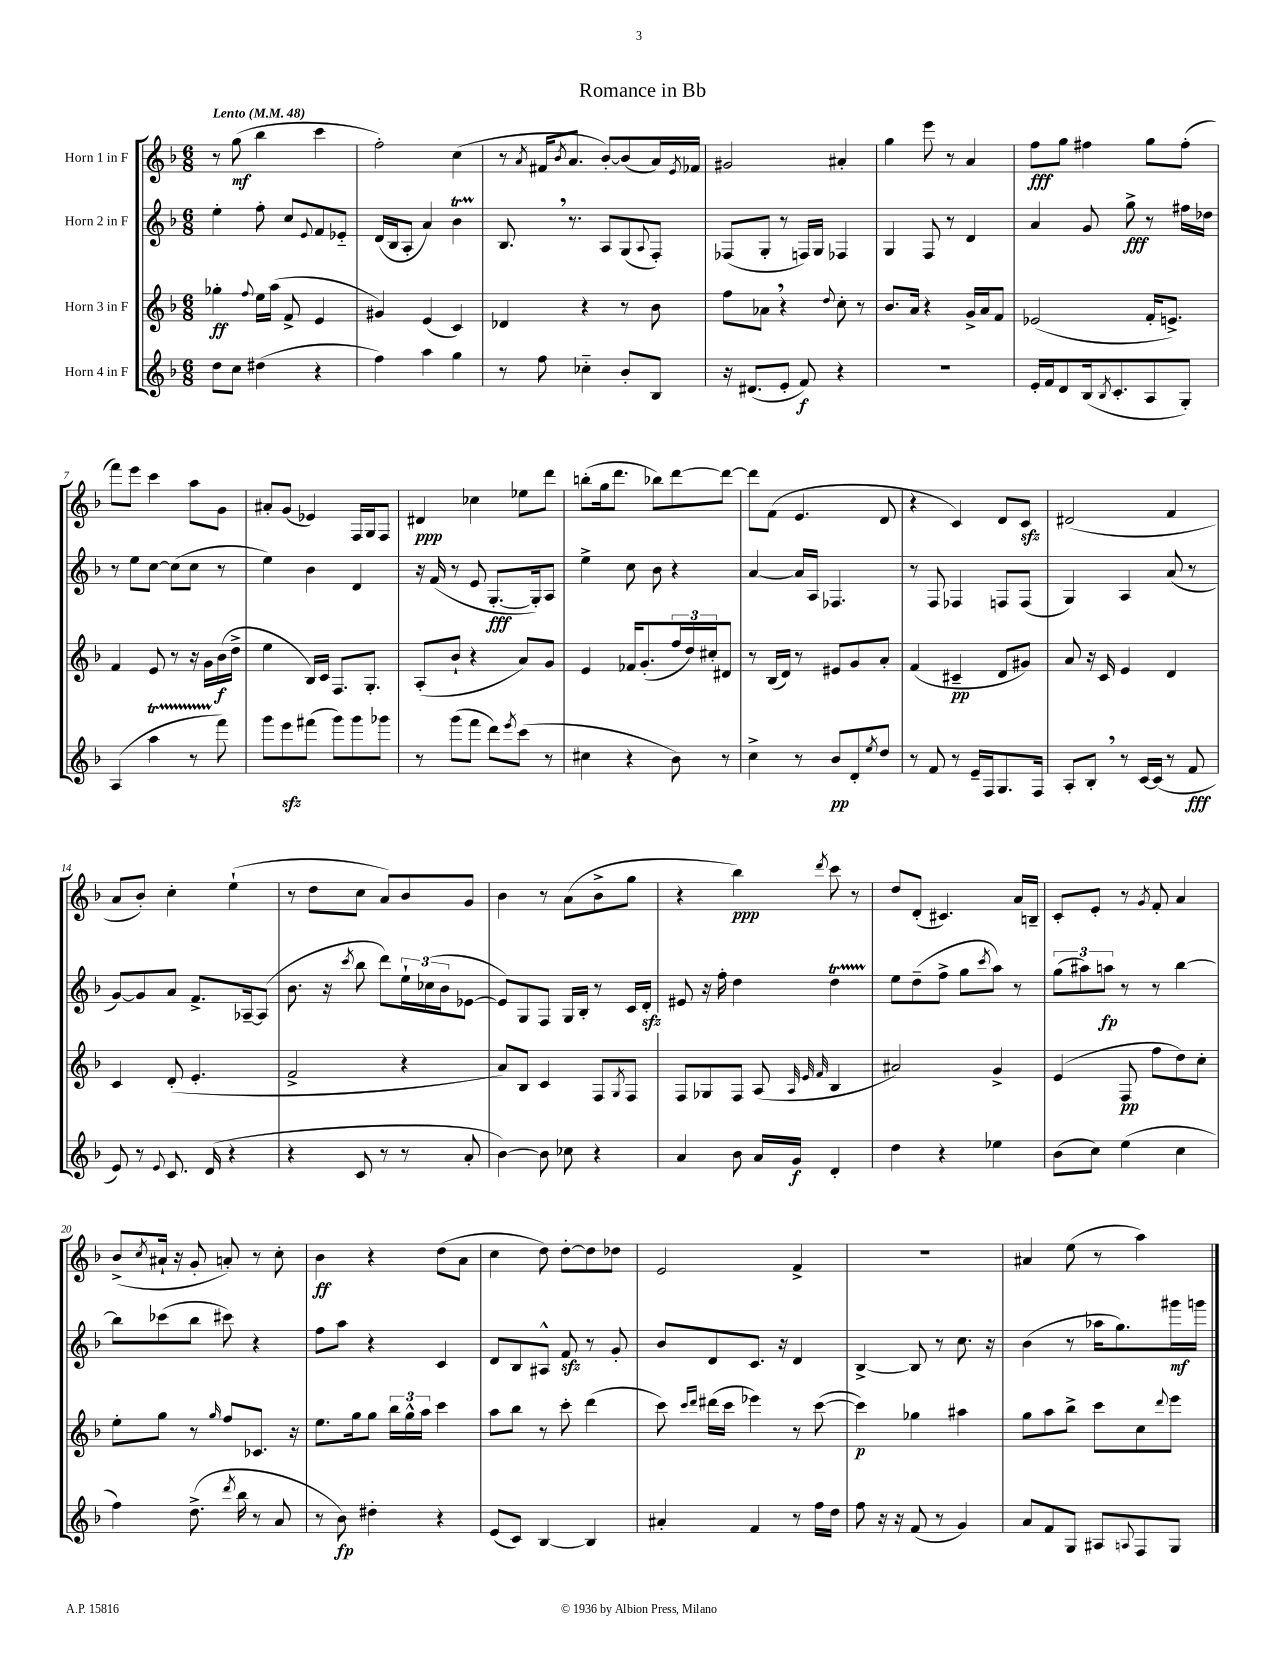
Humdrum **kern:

**kern	**dynam	**kern	**dynam	**kern	**dynam	**kern	**dynam
*part4	*part4	*part3	*part3	*part2	*part2	*part1	*part1
*staff4	*staff4	*staff3	*staff3	*staff2	*staff2	*staff1	*staff1
*I"Horn 4 in F	*	*I"Horn 3 in F	*	*I"Horn 2 in F	*	*I"Horn 1 in F	*
*clefG2	*	*clefG2	*	*clefG2	*	*clefG2	*
*k[b-]	*	*k[b-]	*	*k[b-]	*	*k[b-]	*
*M6/8	*	*M6/8	*	*M6/8	*	*M6/8	*
*MM48	*	*MM48	*	*MM48	*	*MM48	*
=1	=1	=1	=1	=1	=1	=1	=1
!	!	!	!	!	!	!LO:TX:a:B:t=Lento	!
8dd\L	.	4gg-X'\	ff	4ee'\	.	8r	.
8cc\J	.	.	.	.	.	(8gg\	mf
.	.	8qqff/	.	.	.	.	.
(4dd#X\	.	16ee\LL	.	8ff'\	.	4bb-\	.
.	.	(16aa\JJ	.	.	.	.	.
.	.	8f^/	.	8cc/L	.	.	.
.	.	.	.	8qqe/	.	.	.
4r	.	4e/	.	8f/	.	4ccc\	.
.	.	.	.	8e-X/J	.	.	.
=2	=2	=2	=2	=2	=2	=2	=2
4ff\)	.	4g#X/)	.	(16d/LL	.	2ff'\)	.
.	.	.	.	16B-/J	.	.	.
.	.	.	.	8A'/J	.	.	.
4aa\	.	(4e/	.	4a/)	.	.	.
4gg\	.	4c/)	.	4b-T\	.	(4cc\	.
=3	=3	=3	=3	=3	=3	=3	=3
8r	.	4d-X/	.	8.B-,/	.	8r	.
.	.	.	.	.	.	8qa/	.
8ff\	.	.	.	.	.	16f#X/KL	.
.	.	.	.	.	.	8qb-/	.
.	.	.	.	8.r	.	8.a/J	.
4cc-X\	.	4r	.	.	.	.	.
.	.	.	.	8A/L	.	[8b-'/L)	.
8b-'/L	.	8r	.	(8G/	.	(8b-/]	.
.	.	.	.	8qqA/	.	.	.
8B-/J	.	8b-\	.	8F'/J)	.	16a/L)	.
.	.	.	.	.	.	8qe/	.
.	.	.	.	.	.	16f-X/JJ	.
=4	=4	=4	=4	=4	=4	=4	=4
16r	.	8ff\L	.	(8F-X/L	.	2g#X/	.
(8.d#X/L	.	.	.	.	.	.	.
.	.	8a-X,\J	.	8G'/J	.	.	.
8e'/J	.	4r	.	8r	.	.	.
8f/)	f	.	.	16Fn/LL)	.	.	.
.	.	.	.	16G/JJ	.	.	.
.	.	8qqdd/	.	.	.	.	.
4r	.	8cc'\	.	4F-X/	.	4a#X'/	.
.	.	8r	.	.	.	.	.
=5	=5	=5	=5	=5	=5	=5	=5
2.r	.	8.b-/L	.	4G/	.	4gg\	.
.	.	16a/Jk	.	.	.	.	.
.	.	4r	.	8F/	.	8eee\	.
.	.	.	.	8r	.	8r	.
.	.	16g^/LL	.	4d/	.	4a/	.
.	.	16a/J	.	.	.	.	.
.	.	8f/J	.	.	.	.	.
=6	=6	=6	=6	=6	=6	=6	=6
16e'/LL	.	(2e-X/	.	4a/	.	8ff\L	fff
16f/J	.	.	.	.	.	.	.
8d/	.	.	.	.	.	8gg\J	.
(16B-/k	.	.	.	8g/	.	4ff#X\	.
8qB-/	.	.	.	.	.	.	.
8.c'/	.	.	.	.	.	.	.
.	.	.	.	8gg^\	fff	.	.
8A/	.	16f'/KL	.	8r	.	8gg\L	.
.	.	8.en^/J)	.	.	.	.	.
8G'/J)	.	.	.	16ff#X\LL	.	(8ff#'\J	.
.	.	.	.	16dd-X\JJ	.	.	.
!!LO:LB:g=z
=7	=7	=7	=7	=7	=7	=7	=7
(4A/	.	4f/	.	8r	.	8fff\L)	.
.	.	.	.	8ee\L	.	8eee\J	.
4aat\	.	8e/	.	[8cc\J	.	4ccc\	.
.	.	8r	.	(8cc\L]	.	.	.
8r	.	16r	.	8cc\J	.	8aa\L	.
.	.	16g\LL	.	.	.	.	.
8fff\)	.	(16b-\	f	8r	.	8g\J	.
.	.	16dd^\JJ	.	.	.	.	.
=8	=8	=8	=8	=8	=8	=8	=8
8ggg\L	.	4ee\	.	4ee\)	.	8a#X'/L	.
8eeezz\	.	.	.	.	.	(8g/J	.
(8fff#X\J	.	16B-/LL)	.	4b-\	.	4e-X/)	.
.	.	16c/JJ	.	.	.	.	.
8ggg\L)	.	8.F/L	.	.	.	.	.
8ggg\	.	.	.	4d/	.	16F/LL	.
.	.	8.G'/J	.	.	.	16G/J	.
8ggg-X\J	.	.	.	.	.	8F/J	.
=9	=9	=9	=9	=9	=9	=9	=9
8r	.	(8A'/L	.	16r	.	4d#X/	ppp
.	.	.	.	(16f/	.	.	.
(8ggg\L	.	8b-`/J	.	8r	.	.	.
8fff\J	.	4r	.	8e/	.	4cc-X\	.
8ddd\L)	.	.	.	[8.G'/L	fff	.	.
8qeee/	.	.	.	.	.	.	.
(8ccc\J	.	8a/L)	.	.	.	8ee-X\L	.
.	.	.	.	16G'/k])	.	.	.
8r	.	8g/J	.	8A/J	.	8ddd\J	.
=10	=10	=10	=10	=10	=10	=10	=10
4cc#X\	.	4e/	.	4ee^\	.	(8bbn'\L	.
.	.	.	.	.	.	16gg\k	.
.	.	.	.	.	.	8.ddd\J	.
4r	.	16f-X/KL	.	8cc\	.	.	.
.	.	(8.g'/	.	.	.	.	.
.	.	.	.	8b-\	.	8bb-X\L)	.
8b-\)	.	24ff/L	.	4r	.	[8ddd\	.
.	.	24dd/)	.	.	.	.	.
.	.	24cc#X'/J	.	.	.	.	.
8r	.	8d#X/J	.	.	.	8ddd\J_	.
=11	=11	=11	=11	=11	=11	=11	=11
4cc^\	.	8r	.	[4a/	.	8ddd\L]	.
.	.	(16B-/LL	.	.	.	(8f\J	.
.	.	16d/JJ)	.	.	.	.	.
8r	.	8r	.	16a/LL]	.	4.e/	.
.	.	.	.	16A/JJ	.	.	.
8b-/L	pp	8e#X/L	.	4.F-X/	.	.	.
8d'/	.	8g/	.	.	.	.	.
8qee/	.	.	.	.	.	.	.
8dd/J	.	8a'/J	.	.	.	8d/	.
=12	=12	=12	=12	=12	=12	=12	=12
8r	.	(4f/	.	8r	.	4r	.
8f/	.	.	.	8F/	.	.	.
8r	.	4c#X~/	pp	4F-X/	.	4c/)	.
16e~/LL	.	.	.	.	.	.	.
16F/J	.	.	.	.	.	.	.
8.G/	.	8d/L	.	8Fn/L	.	8d/L	.
.	.	8g#X/J)	.	(8F/J	.	8czz/J	.
16F/Jk	.	.	.	.	.	.	.
=13	=13	=13	=13	=13	=13	=13	=13
8A'/L	.	8a/	.	4G/)	.	(2d#X/	.
8B-',/J	.	16r	.	.	.	.	.
.	.	16c/	.	.	.	.	.
8r	.	4e/	.	4A/	.	.	.
[16c/LL	.	.	.	.	.	.	.
(16c/JJ]	.	.	.	.	.	.	.
8r	.	4d/	.	(8a/	.	4f/	.
8f/	fff	.	.	8r	.	.	.
!!LO:LB:g=z
=14	=14	=14	=14	=14	=14	=14	=14
8e/)	.	4c/	.	[8g/L)	.	8a/L	.
8r	.	.	.	8g/]	.	8b-'/J)	.
8qqe/	.	.	.	.	.	.	.
8.c/	.	(8d'/	.	8a/J	.	4cc'\	.
.	.	4.e'/	.	8.f^/L	.	.	.
(16d/	.	.	.	.	.	.	.
4r	.	.	.	.	.	(4ee`\	.
.	.	.	.	[16A-X~/k	.	.	.
.	.	.	.	(8A-/J]	.	.	.
=15	=15	=15	=15	=15	=15	=15	=15
4r	.	2f^/	.	8.b-\	.	8r	.
.	.	.	.	.	.	8dd\L	.
.	.	.	.	16r	.	.	.
.	.	.	.	8qccc/	.	.	.
8c/	.	.	.	8bb-\	.	8cc\J	.
8r	.	.	.	8ddd\L)	.	8a/L)	.
8r	.	4r	.	24ee`\L	.	8b-/	.
.	.	.	.	(24cc-X\	.	.	.
.	.	.	.	24b-\J	.	.	.
8a'/	.	.	.	[8e-X\J	.	8g/J	.
=16	=16	=16	=16	=16	=16	=16	=16
[4b-\)	.	8a/L)	.	8e-/L])	.	4b-\	.
.	.	8B-/J	.	8G/	.	.	.
8b-\]	.	4c/	.	8F/J	.	8r	.
8cc-X\	.	.	.	16G/LL	.	(8a\L	.
.	.	.	.	16B-'/JJ	.	.	.
4r	.	8F/L	.	8r	.	8b-^\	.
.	.	8qG/	.	.	.	.	.
.	.	8F/J	.	16c/LL	.	8gg\J	.
.	.	.	.	16dzz'/JJ	.	.	.
=17	=17	=17	=17	=17	=17	=17	=17
4a/	.	8F/L	.	8e#X/	.	4r	.
.	.	8G-X/	.	16r	.	.	.
.	.	.	.	16ff'\	.	.	.
8b-\	.	8F/J	.	4dd\	.	4bb-\)	ppp
16a/LL	.	(8A/	.	.	.	.	.
16g/JJ	f	.	.	.	.	.	.
.	.	32qqA/	.	.	.	.	.
.	.	32qqe/	.	.	.	.	.
.	.	32qqf/	.	.	.	8qddd/	.
4d'/	.	4B-/	.	4ddT\	.	8ccc\	.
.	.	.	.	.	.	8r	.
=18	=18	=18	=18	=18	=18	=18	=18
4dd\	.	2a#X/)	.	8ee\L	.	8dd/L	.
.	.	.	.	(8dd~\	.	(8d'/J	.
4r	.	.	.	8ff^\J	.	4.c#X/)	.
.	.	.	.	8gg\L	.	.	.
.	.	.	.	8qccc/	.	.	.
4ee-X\	.	4g^/	.	8aa\J)	.	.	.
.	.	.	.	8r	.	16a/LL	.
.	.	.	.	.	.	16Bn~/JJ	.
=19	=19	=19	=19	=19	=19	=19	=19
(8b-\L	.	(4e/	.	(12gg\L	.	8c'/L	.
.	.	.	.	12aa#X\)	.	.	.
8cc\J)	.	.	.	.	.	8e'/J	.
.	.	.	.	12aan\J	fp	.	.
(4ee\	.	8F/	pp	8r	.	8r	.
.	.	.	.	.	.	8qg/	.
.	.	8ff\L	.	8r	.	8f'/	.
4cc\	.	8dd\)	.	[4bb-\	.	4a/	.
.	.	8cc'\J	.	.	.	.	.
!!LO:LB:g=z
=20	=20	=20	=20	=20	=20	=20	=20
4ff\)	.	8ee'\L	.	8bb-\L]	.	(8b-^/L	.
.	.	.	.	.	.	8qcc/	.
.	.	8gg\J	.	(8ccc-X\	.	16a#X`/Jk	.
.	.	.	.	.	.	16r	.
(8.dd^\	.	8r	.	8bb-\J	.	8g'/	.
.	.	16qqgg/	.	.	.	.	.
.	.	8ff/L	.	8ccc#X\)	.	8an'/)	.
8qddd/	.	.	.	.	.	.	.
16bb-\	.	.	.	.	.	.	.
8r	.	8.c-X/J	.	4r	.	8r	.
8a/	.	.	.	.	.	8cc'\	.
.	.	16r	.	.	.	.	.
=21	=21	=21	=21	=21	=21	=21	=21
8r	.	8.ee\L	.	8ff\L	.	4b-\	ff
8b-\)	fp	.	.	8aa\J	.	.	.
.	.	16gg\k	.	.	.	.	.
4dd#X'\	.	8gg\J	.	4r	.	4r	.
.	.	24bb-\LL	.	.	.	.	.
.	.	24gg^^\	.	.	.	.	.
.	.	24aa\JJ	.	.	.	.	.
4r	.	4ccc\	.	4c/	.	(8dd\L	.
.	.	.	.	.	.	8a\J	.
=22	=22	=22	=22	=22	=22	=22	=22
(8e/L	.	8aa\L	.	8d/L	.	4cc\	.
8c/J)	.	8bb-\J	.	8B-/	.	.	.
[4B-/	.	8r	.	8A#X^^/J	.	8dd\)	.
.	.	8ccc'\	.	8fzz/	.	[8dd'\L	.
4B-/]	.	(4ddd\	.	8r	.	8dd\]	.
.	.	.	.	8g'/	.	8dd-X\J	.
=23	=23	=23	=23	=23	=23	=23	=23
4a#X'/	.	8ccc\)	.	8b-/L	.	2e/	.
.	.	16qqccc/LL	.	.	.	.	.
.	.	16qqddd/JJ	.	.	.	.	.
.	.	(16ddd#X\LL	.	8d/	.	.	.
.	.	16ccc\JJ	.	.	.	.	.
4f/	.	4eee-X\)	.	8.c/J	.	.	.
.	.	.	.	16r	.	.	.
8r	.	8r	.	4d/	.	4f^/	.
16ff\LL	.	([8ccc\	.	.	.	.	.
16dd\JJ	.	.	.	.	.	.	.
=24	=24	=24	=24	=24	=24	=24	=24
8ff\	.	4ccc\])	p	[4B-^/	.	2.r	.
16r	.	.	.	.	.	.	.
16r	.	.	.	.	.	.	.
(8f/	.	4gg-X\	.	8B-/]	.	.	.
8r	.	.	.	8r	.	.	.
4g/)	.	4aa#X\	.	8.cc\	.	.	.
.	.	.	.	16r	.	.	.
=25	=25	=25	=25	=25	=25	=25	=25
8a/L	.	8gg\L	.	(4b-\	.	4a#X/	.
8f/	.	8aa\	.	.	.	.	.
8G/J	.	8bb-^\J	.	8r	.	(8ee\	.
8A#X/L	.	8ccc\L	.	16aa-X\KL	.	8r	.
.	.	.	.	8.gg\)	.	.	.
8qqAn/	.	.	.	.	.	.	.
8F/	.	8cc\	.	.	.	4aa\)	.
.	.	8qqddd/	.	.	.	.	.
8G/J	.	8eee\J	.	16ggg#X\L	mf	.	.
.	.	.	.	16gggn\JJ	.	.	.
==	==	==	==	==	==	==	==
*-	*-	*-	*-	*-	*-	*-	*-
